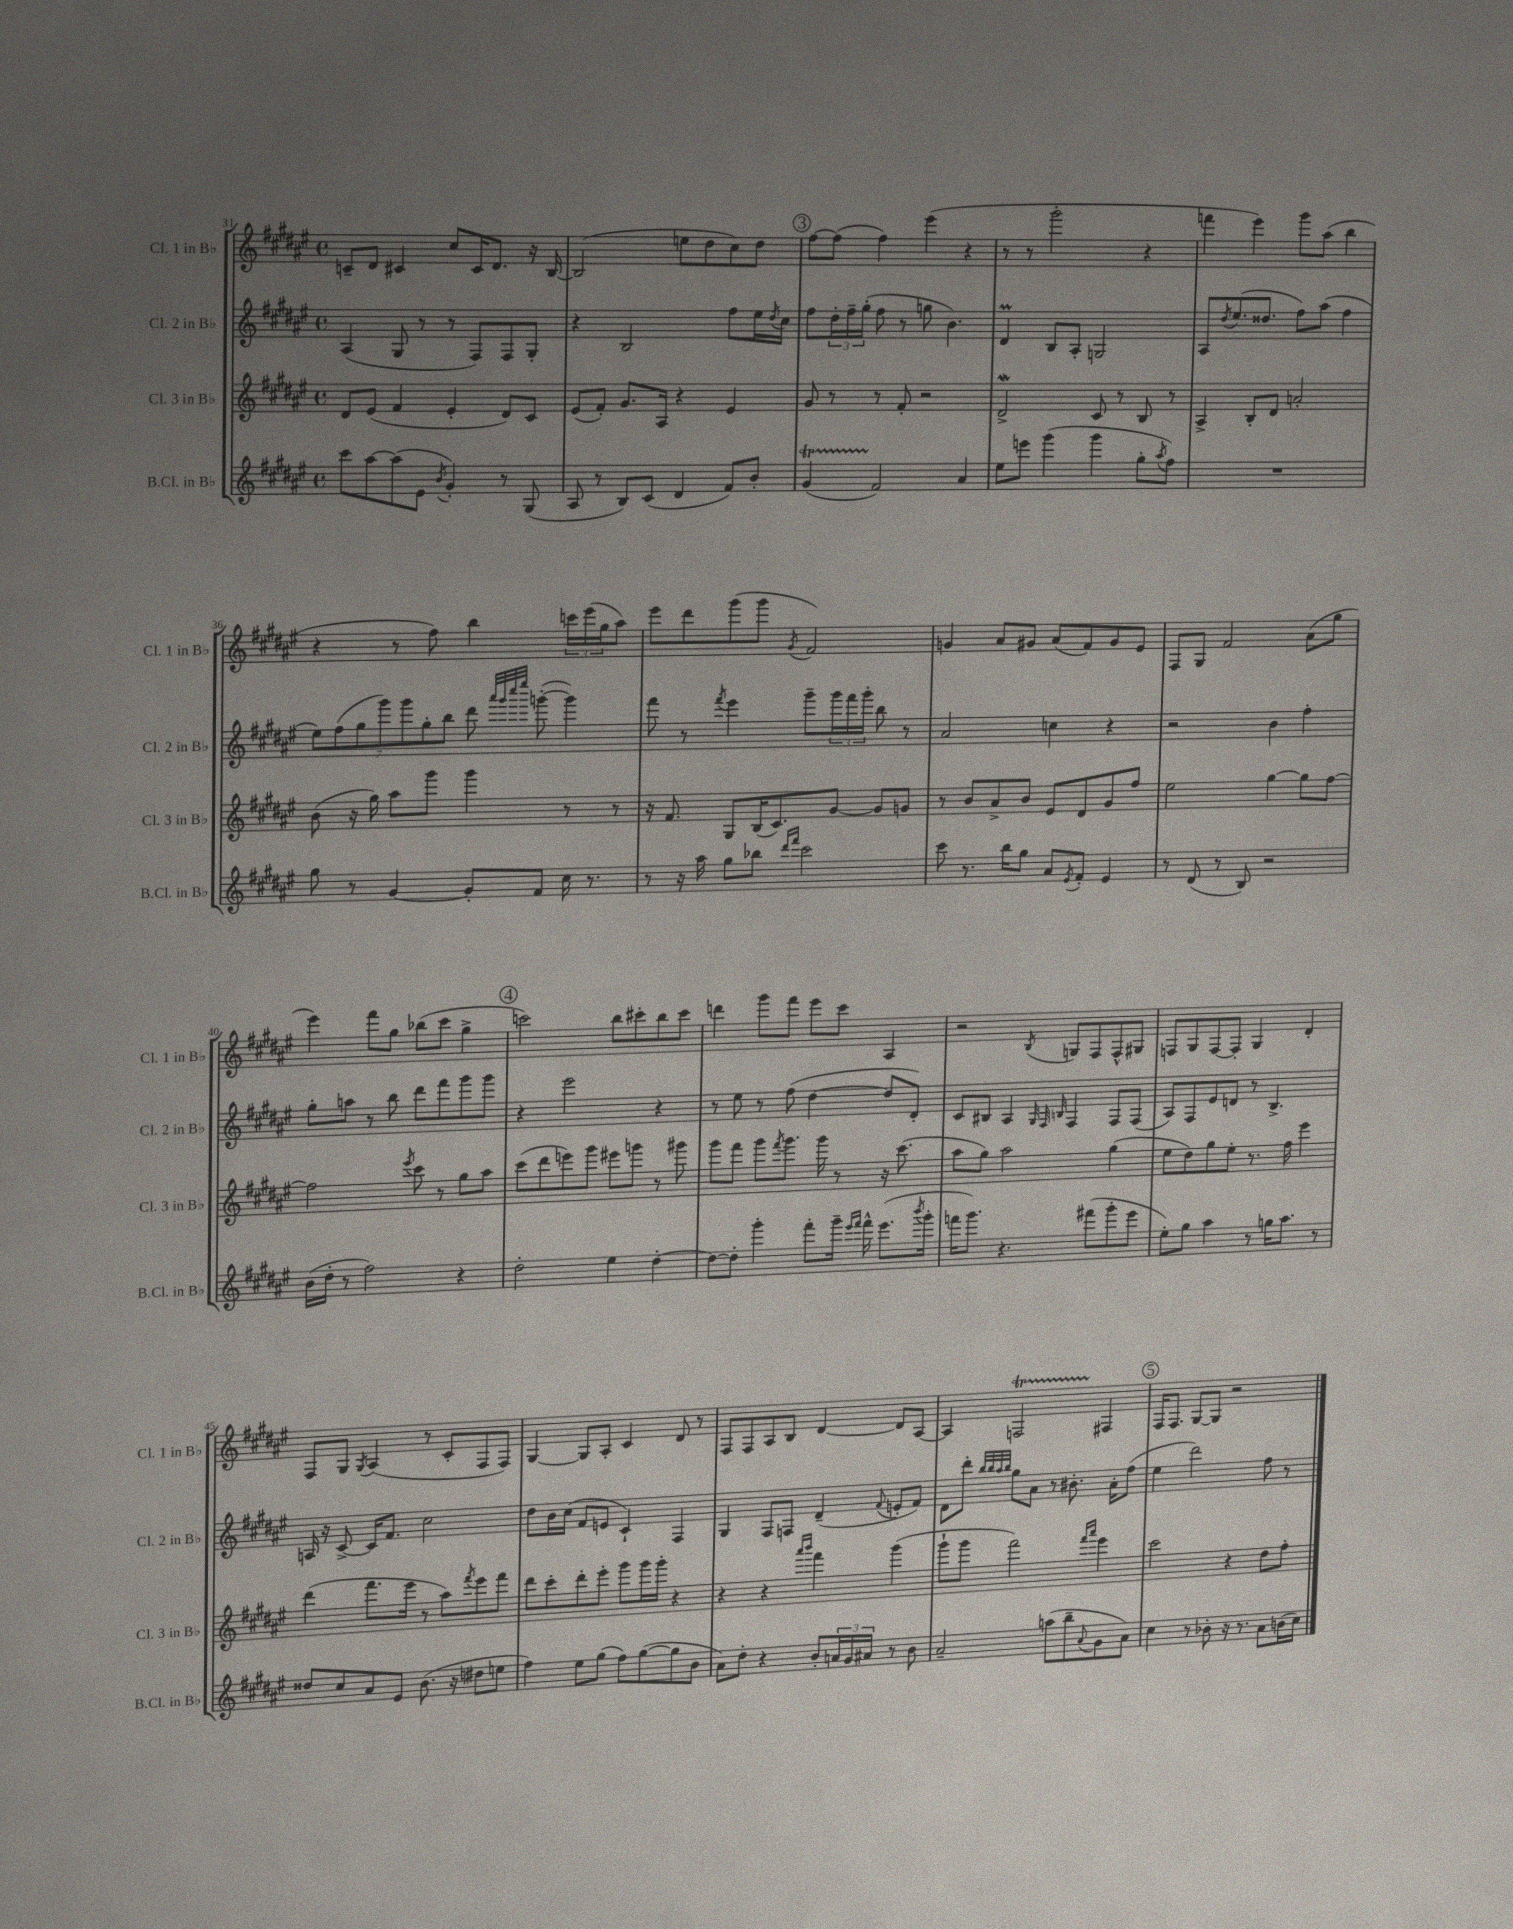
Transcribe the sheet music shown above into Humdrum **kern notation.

**kern	**kern	**kern	**kern
*staff4	*staff3	*staff2	*staff1
*clefG2	*clefG2	*clefG2	*clefG2
*k[f#c#g#d#a#e#]	*k[f#c#g#d#a#e#]	*k[f#c#g#d#a#e#]	*k[f#c#g#d#a#e#]
*M4/4	*M4/4	*M4/4	*M4/4
*met(c)	*met(c)	*met(c)	*met(c)
8ccc#\L	8d#/L	(4A#/	8c~/L
[8aa#\	(8e#/J	.	8d#/J
(8aa#\]	4f#/	8G#/	4c#/
8e#\J	.	8r	.
8qb/	.	.	.
4g#'/)	4e#'/	8r	8cc#/L
.	.	8F#/L)	16c#/K
.	.	.	8.d#/J
8r	8d#/L)	8F#/	.
(8G#/	8c#/J	8G#'/J	16r
.	.	.	[16B/
=	=	=	=
8A#/	(8e#/L	4r	(2B/]
8r	8f#'/J)	.	.
8B/L)	8.g#/L	2B/	.
(8c#/J	.	.	.
.	16A#/Jk	.	.
4d#/	4r	.	8ee\L
.	.	.	8dd#\
8f#/L)	4e#/	8ff#\L	8cc#\)
8b'/J	.	16ee#\L	8dd#\J
.	.	8qdd#/	.
.	.	16cc#\JJ	.
=	=	=	=
(4g#/	8g#/	8ff#\L	[8ff#\L
.	8r	24dd#'\L	(8ff#\]J
.	.	24ff#~\	.
.	.	(24gg#'\JJ	.
2f#/)	8r	8ff#\	4ff#\)
.	8f#'/	8r	.
.	2r	8gg\	(4eee#\
.	.	4.b\)	.
4a#/	.	.	4r
=	=	=	=
8ee#\L	2d#^/	4d#/	8r
8eee\J	.	.	8r
(4ggg#\	.	8B/L	2ggg#'\
.	.	8A#'/J	.
4ggg#\	8c#/	2G/	.
.	8r	.	.
8gg#'\L	8B/	.	4r
8qaa#/	.	.	.
8ff#\J)	8r	.	.
=	=	=	=
1r	4A#^/	8A#/L	4fff\
.	.	8qdd#/	.
.	.	(8.ee#/	.
.	8B'/L	.	4eee#\)
.	.	8.dd##/J	.
.	8d#/J	.	.
.	2a'/	8ff#\L)	8ggg#\L
.	.	(8aa#\J	(8aa#\J
.	.	4ff#\	4bb\
=	=	=	=
8gg#\	(8b\	14ee#\L)	4r
.	.	(14ff#\	.
8r	16r	.	.
.	.	14gg#\	.
.	16gg#\)	.	.
.	.	14ggg#\)	.
[4g#/	8aa#\L	.	8r
.	.	14ggg#\	.
.	.	14gg#'\	.
.	8ggg#\J	.	8ff#\)
.	.	14bb\J	.
8g#'/]L	4ggg#\	8ddd#\	4bb\
.	.	32qqaaa#/LLL	.
.	.	32qqggg#/	.
.	.	32qqcccc#/	.
.	.	32qqeeee#/JJJ	.
8f#/J	.	([8ggg'\	.
16cc#\	8r	4ggg\])	24ccc\LL
.	.	.	(24eee#\
8.r	.	.	.
.	.	.	24gg#\J
.	8r	.	8aa#\J)
=	=	=	=
8r	16r	8fff#\	8eee#\L
.	8.f#/	.	.
16r	.	8r	8ddd#\
16aa#\	.	.	.
.	.	8qfff#/	.
8gg#\L	8G#/L	4eee#\	(8ggg#\
8bb-\J	(16B/K	.	8ggg#\J
.	8.c#/)	.	.
16qqddd#/LL	.	.	.
16qqfff#/JJ	.	.	8qg#/
2ccc#\	.	8ggg#~\L	2f#/)
.	[8g#/J	24ggg#\L	.
.	.	24fff#\	.
.	.	24ggg#'\JJ	.
.	8g#/]L	8bb\	.
.	8g/J	8r	.
=	=	=	=
8ccc#\	8r	2a#/	4g/
8.r	8b/L	.	.
.	8a#^/	.	8a#/L
16bb\LK	.	.	.
8gg#\J	8b/J	.	8g#/J
8a#/L	8e#/L	4cc\	(8a#/L
8qe#/	.	.	.
8f#'/J	8d#/	.	8f#/)
4e#/	8g#/	4r	8g#/
.	8ff#/J	.	8e#/J
=	=	=	=
8r	2ee#\	2r	8F#/L
(8d#/	.	.	8G#/J
8r	.	.	2f#/
8B/)	.	.	.
2r	[4gg#\	4b\	.
.	8gg#\]L	4ff#'\	(8a#\L
.	[8ff#\J	.	8gg#\J
=	=	=	=
(16b\LL	2ff#\]	8gg#'\L	4eee#\)
16dd#'\JJ	.	.	.
8r	.	8aa\J	.
2ff#\)	.	8r	8fff#\L
.	.	8bb\	8gg#\J
.	8qeee#/	.	.
.	8ccc#\	8ddd#\L	(8bb-\L
.	8r	8fff#\	8ccc#\J
4r	8gg#\L	8ggg#\	4gg#^\
.	8aa#\J	8ggg#\J	.
=	=	=	=
2dd#'\	(8ccc#\L	4r	2ccc\)
.	8ddd#\	.	.
.	8eee\)	2eee#\	.
.	8ggg#\J	.	.
4ee#\	8eee#\L	.	8bb\L
.	8ggg\J	.	8ccc#'\
[4dd#'\	8r	4r	8bb\
.	8ggg#\	.	8ccc#\J
=	=	=	=
8dd#\_L	8ggg#\L	8r	4ddd\
8dd#'\]J	8fff#\J	8ee#\	.
4ggg#'\	8ggg#\L	8r	8ggg#\L
.	8qfff#/	.	.
.	8.ggg#\J	(8ff#\	8fff#\J
8fff#'\L	.	[4dd#\	8eee#\L
.	16ggg#\	.	.
16ggg#~\Jk	8r	.	8ccc#\J
16qqeee#/LL	.	.	.
16qqfff#/JJ	.	.	.
16fff#^^\	.	.	.
(8.eee#\L	16r	8dd#/]L	4A#/
.	(8.ccc#\	.	.
.	.	8d#'/J)	.
8qbbb/	.	.	.
16ggg#'\Jk	.	.	.
=	=	=	=
16fff\LK	8aa#\L	8c#/L	2r
8.ggg#\J)	.	.	.
.	8gg#\J)	8B#/J	.
4.r	2aa#\	4A#/	.
.	.	32qqG#/	.
.	.	32qqF#/	.
.	.	32qqB/	8qB/
.	.	4F#/	8G/L
(8fff#\L	.	.	8F#/
8ggg#'\	(4gg#\	8F#/L	8F#^^/
8eee#\J	.	(8F#/J	8G#/J
=	=	=	=
8ee#'\L)	8ee#\L	8A#/L)	8F/L
8gg#\J	8dd#\)	8F#/	8G#/
4aa#\	8gg#\	8e#/	[8F/
.	8ee#'\J	8d/J	8F'/]J
8r	8.r	8r	4G#/
16gg\LK	.	4.B^/	.
8.aa#\J	16ff#\	.	.
.	4eee#\	.	4d#'/
8r	.	.	.
=	=	=	=
8dd##/L	(4ddd#\	16A/	8F#/L
.	.	16r	.
8cc#/	.	[8c#^/	8G#/J
.	.	.	8qG#/
8a#/	8.fff#\L	16c#/]LK	(4A#/
.	.	8.f#/J	.
8e#/J	.	.	.
.	16eee#\Jk	.	.
(8.b\	8r	2cc#\	8r
.	8aa#\L)	.	8c#'/L
16r	.	.	.
.	8qfff#/	.	.
8dd#\L	8eee#\	.	8F#/
8ee\J	8fff#\J	.	8F#/J)
=	=	=	=
4ff#\)	8ddd#\L	8dd#\L	[4G#/
.	8ccc#'\	16b\L	.
.	.	(16cc#\JJ	.
8ee#\L	8ddd#'\	8f#/L	8G#/]L
(8gg#\J	8eee#'\J	8e/J	8A#'/J
8ff#\L)	8ggg#\L	4c#`/)	4c#/
([8gg#\	16ggg#\L	.	.
.	16ggg#'\JJ	.	.
8gg#\]	4r	4F#/	8d#/
8b\J	.	.	8r
=	=	=	=
8a#\L)	4r	4G#/	8F#/L
8dd#'\J	.	.	8F#/
4r	4r	8F#/L	8A#/
.	.	8F/J	8B/J
.	16qqaaa#/LL	.	.
.	16qqbbb/JJ	.	.
8b'/L	4fff#\	(4d#~/	[4d#/
24a/L	.	.	.
24g#/	.	.	.
24a#/JJ	.	.	.
.	.	8qqf#/	.
8r	(4ggg#\	8e'/L	8d#/]L
8b\	.	8f#/J)	[8A#/J
=	=	=	=
2a#~/	8ggg#`\L	8d#\L	4A#/]
.	8ggg#\J	8ddd#'\J	.
.	.	32qqbb/LLL	.
.	.	32qqbb/	.
.	.	32qqaa#/	.
.	.	32qqbb/JJJ	.
.	2fff#\)	8gg#\L	2F/
.	.	8a#\J	.
(8aa\L	.	8r	.
8bb~\	.	8.b#'\	.
.	16qqfff#/LL	.	.
8qqa#/	16qqaaa#/JJ	.	.
8g#\	4eee#\	.	4F#/
.	.	16a#'\LK	.
8a#\J)	.	(8ff#\J	.
=	=	=	=
4cc#\	2ccc#\	4ee#\	16F#/LK
.	.	.	8.F#/J
8r	.	2ddd#\)	[8G#/L
8b-'\	.	.	8G#/]J
16r	4r	.	2r
8.r	.	.	.
8a#\L	8dd#\L	8ff#\	.
(16b\L	8ff#'\J	8r	.
16cc#\JJ)	.	.	.
==	==	==	==
*-	*-	*-	*-
